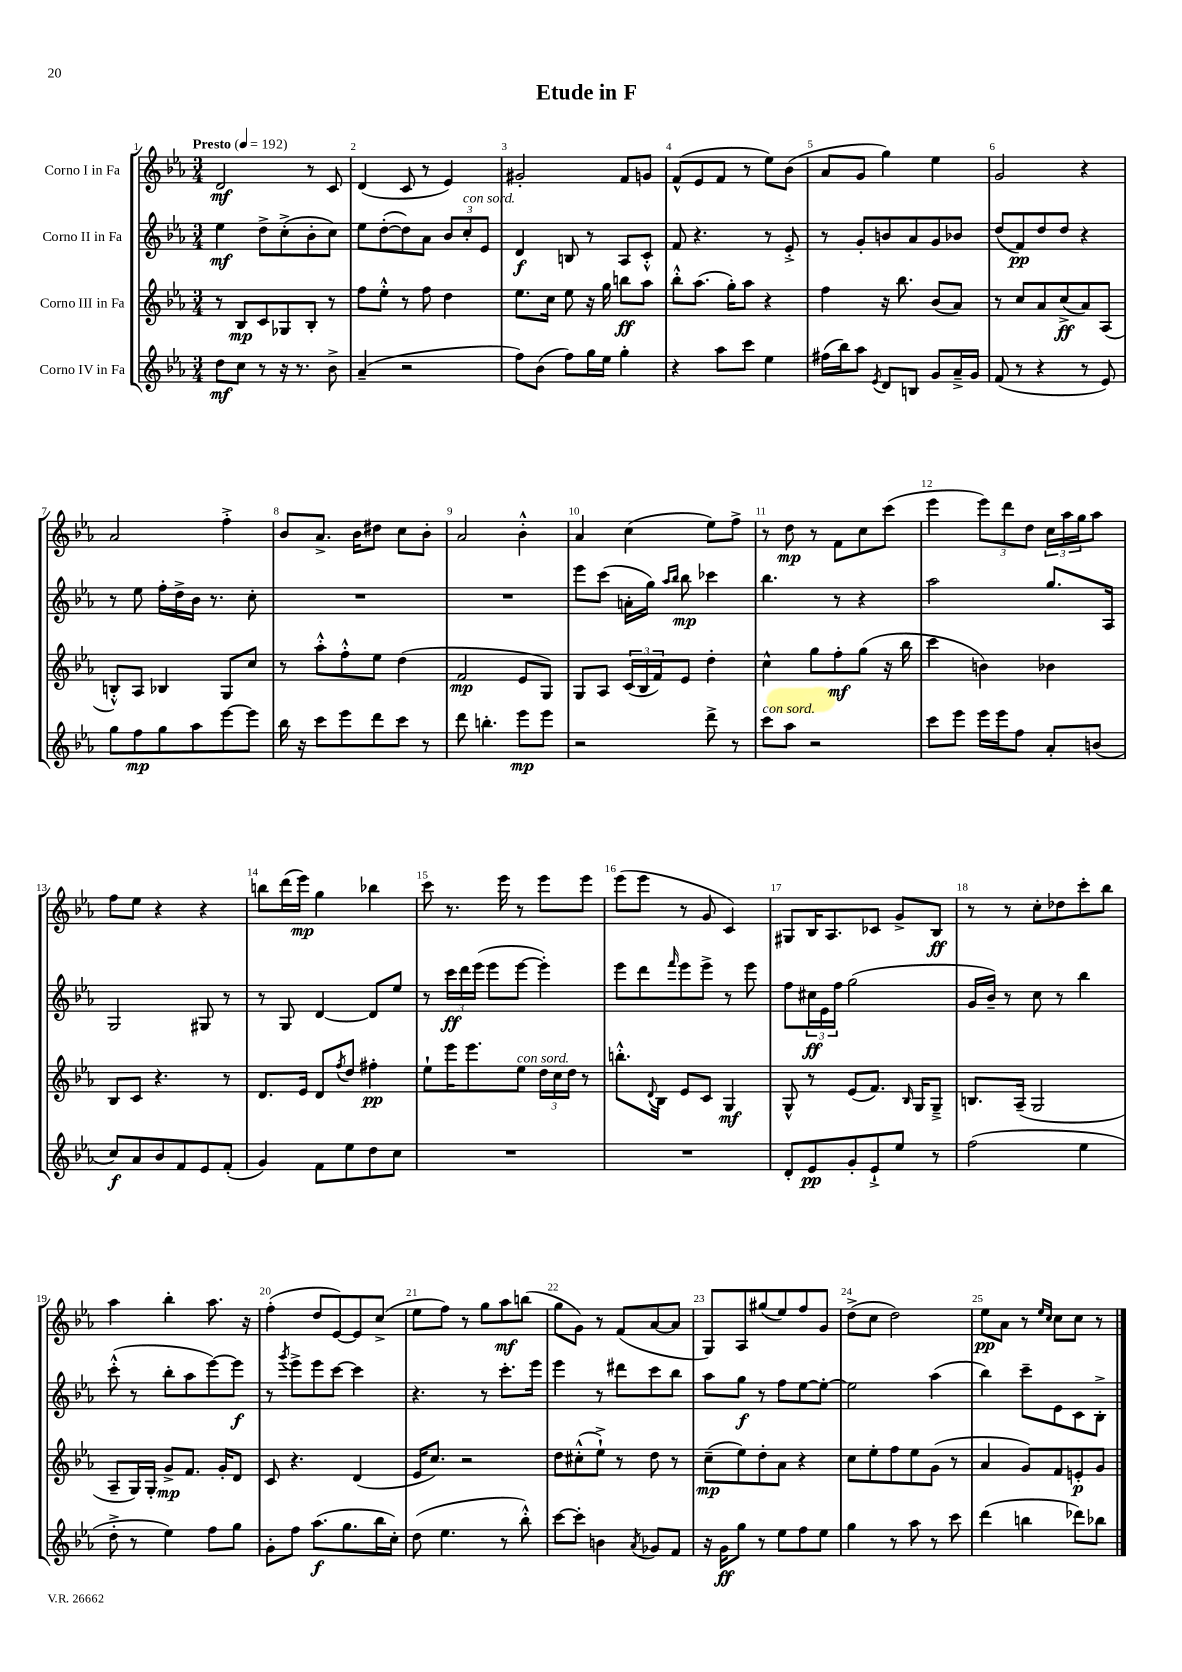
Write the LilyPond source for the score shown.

\header { title = "Etude in F" }
<<
\new StaffGroup <<
\new Staff = "s0" \with { instrumentName = "Corno I in Fa" } {
    \clef treble \key ees \major \numericTimeSignature \time 3/4 \tempo "Presto" 4 = 192
    d'2\mf r8 c'8 |
    d'4( c'8 r8 ees'4) |
    gis'2-. f'8 g'8 |
    f'8-^( ees'8 f'8 r8 ees''8) bes'8( |
    aes'8 g'8 g''4) ees''4 |
    g'2 r4 |
    aes'2 f''4-.-> |
    bes'8 aes'8.-> bes'16 dis''8 c''8 bes'8-. |
    aes'2 bes'4-.-^ |
    aes'4 c''4( ees''8) f''8-> |
    r8 d''8\mp r8 f'8 c''8 c'''8( |
    ees'''4 \tuplet 3/2 { ees'''8) d'''8 d''8 } \tuplet 3/2 { c''16 aes''16 g''16 } aes''8 |
    f''8 ees''8 r4 r4 |
    b''8 d'''16( ees'''16\mp) g''4 bes''4 |
    c'''8 r8. ees'''16 r8 ees'''8 ees'''8 |
    ees'''8( ees'''8 r8 g'8 c'4) |
    gis8 bes16 aes8. ces'8 g'8-> bes8\ff |
    r8 r8 c''8-. des''8 c'''8-. bes''8 |
    aes''4 bes''4-. aes''8. r16 |
    f''4-.( d''8 ees'8~) ees'8 c''8->( |
    ees''8 f''8) r8 g''8 aes''8\mf b''8( |
    g''8 g'8) r8 f'8( aes'8~ aes'8 |
    g8) aes8 gis''8( ees''8) f''8 g'8 |
    d''8->( c''8 d''2) |
    ees''8\pp aes'8 r8 \grace { ees''16 c''16 } c''8 c''8 r8 \bar "|." |
}
\new Staff = "s1" \with { instrumentName = "Corno II in Fa" } {
    \clef treble \key ees \major \numericTimeSignature \time 3/4
    ees''4\mf d''8-> c''8-.->( bes'8-. c''8) |
    ees''8 d''8~-.( d''8) aes'8 \tuplet 3/2 { bes'8 c''8-.^\markup { \italic "con sord." } ees'8 } |
    d'4\f b8 r8 aes8 c'8-.-^ |
    f'8 r4. r8 ees'8-.-> |
    r8 g'8-. b'8 aes'8 g'8 bes'8 |
    d''8( f'8\pp) d''8 d''8 r4 |
    r8 ees''8 f''16-. d''16-> bes'16 r8. c''8-. |
    R2. |
    R2. |
    ees'''8 c'''8( a'16-. g''16) \grace { aes''16 bes''16 } bes''8\mp ces'''4 |
    bes''4. r8 r4 |
    aes''2 g''8. aes16 |
    g2 gis8 r8 |
    r8 g8 d'4~ d'8 ees''8 |
    r8 \tuplet 3/2 { c'''16\ff d'''16 ees'''16( } ees'''8 ees'''8~ ees'''4-.) |
    ees'''8 d'''8 \grace { f'''16 } ees'''8 ees'''8-> r8 ees'''8 |
    f''8 \tuplet 3/2 { cis''16\ff ees'16 f''16 } g''2( |
    g'16 bes'16--) r8 c''8 r8 bes''4 |
    c'''8-.-^( r8 bes''8-. aes''8 ees'''8~) ees'''8\f |
    r8 \acciaccatura { g'''8 } ees'''8-> ees'''8 c'''8~ c'''4 |
    r4. r8 c'''8.-. ees'''16 |
    ees'''4 r8 dis'''8 c'''8 bes''8 |
    aes''8 g''8\f r8 f''8 ees''8~ ees''8~-. |
    ees''2 aes''4( |
    bes''4) c'''8-- ees'8 c'8 bes8-.-> \bar "|." |
}
\new Staff = "s2" \with { instrumentName = "Corno III in Fa" } {
    \clef treble \key ees \major \numericTimeSignature \time 3/4
    r8 bes8\mp c'8 ges8 bes8-. r8 |
    f''8 ees''8-.-^ r8 f''8 d''4 |
    ees''8. c''16 ees''8 r16 g''16 b''8\ff aes''8 |
    bes''8-.-^ aes''8.( g''16-.) aes''8 r4 |
    f''4 r16 bes''8. bes'8( aes'8) |
    r8 c''8 aes'8 c''8->\ff( aes'8) aes8( |
    b8-.-^) aes8 bes4 g8 c''8 |
    r8 aes''8-.-^ f''8-.-^ ees''8 d''4( |
    f'2\mp ees'8 g8) |
    g8 aes8 \tuplet 3/2 { c'16( bes16 f'16) } ees'8 d''4-. |
    c''4-^ g''8 f''8-.\mf g''8( r16 bes''16 |
    c'''4 b'4) bes'4 |
    bes8 c'8 r4. r8 |
    d'8. ees'16 d'8 \acciaccatura { f''8 } d''8 fis''4-.\pp |
    ees''8-! ees'''16 ees'''8. ees''8^\markup { \italic "con sord." } \tuplet 3/2 { d''16 c''16 d''16 } r8 |
    b''8.-.-^ \appoggiatura { d'8 } bes16 ees'8 c'8 g4\mf |
    g8-^ r8 ees'8( f'8.) \grace { bes16 } g16 g8---> |
    b8. aes16--( g2 |
    aes8-- g16) g16-. g'8->\mp f'8. g'16-. d'8 |
    c'8 r4. d'4( |
    ees'16 c''8.) r2 |
    d''8 cis''8-.-^( ees''8-!->) r8 d''8 r8 |
    c''8--\mp( ees''8) d''8-. aes'8 r4 |
    c''8 ees''8-. f''8 ees''8 g'8( r8 |
    aes'4 g'8) f'8 e'8-.\p g'8 \bar "|." |
}
\new Staff = "s3" \with { instrumentName = "Corno IV in Fa" } {
    \clef treble \key ees \major \numericTimeSignature \time 3/4
    d''8\mf c''8 r8 r16 r8. bes'8-> |
    aes'4--( r2 |
    f''8) bes'8( f''8) g''16 ees''16 g''4-. |
    r4 aes''8 c'''8 ees''4 |
    fis''16( bes''16) aes''8 \acciaccatura { ees'8 } d'8 b8 g'8 aes'16---> g'16 |
    f'8( r8 r4 r8 ees'8) |
    g''8 f''8\mp g''8 aes''8 ees'''8~ ees'''8 |
    bes''16 r16 c'''8 ees'''8 d'''8 c'''8 r8 |
    d'''8 b''4.-. ees'''8\mp ees'''8 |
    r2 d'''8-> r8 |
    c'''8^\markup { \italic "con sord." } aes''8 r2 |
    c'''8 ees'''8 ees'''16 ees'''16 f''8 aes'8-. b'8( |
    c''8\f) aes'8 bes'8 f'8 ees'8 f'8-.( |
    g'4) f'8 ees''8 d''8 c''8 |
    R2. |
    R2. |
    d'8-. ees'8\pp g'8-. ees'8-!-> ees''8 r8 |
    f''2( ees''4 |
    d''8-.-> r8 ees''4) f''8 g''8 |
    g'8-. f''8 aes''8.\f( g''8. bes''16 c''16-.) |
    d''8( ees''4. r8 bes''8-.-^) |
    c'''8~ c'''8-. b'4 \acciaccatura { aes'8 } ges'8 f'8 |
    r16 g'16\ff g''8 r8 ees''8 f''8 ees''8 |
    g''4 r8 aes''8 r8 c'''8 |
    d'''4( b''4 des'''8) bes''8 \bar "|." |
}
>>
>>
\layout { \context { \Score \override BarNumber.break-visibility = ##(#f #t #t) barNumberVisibility = #all-bar-numbers-visible } }
